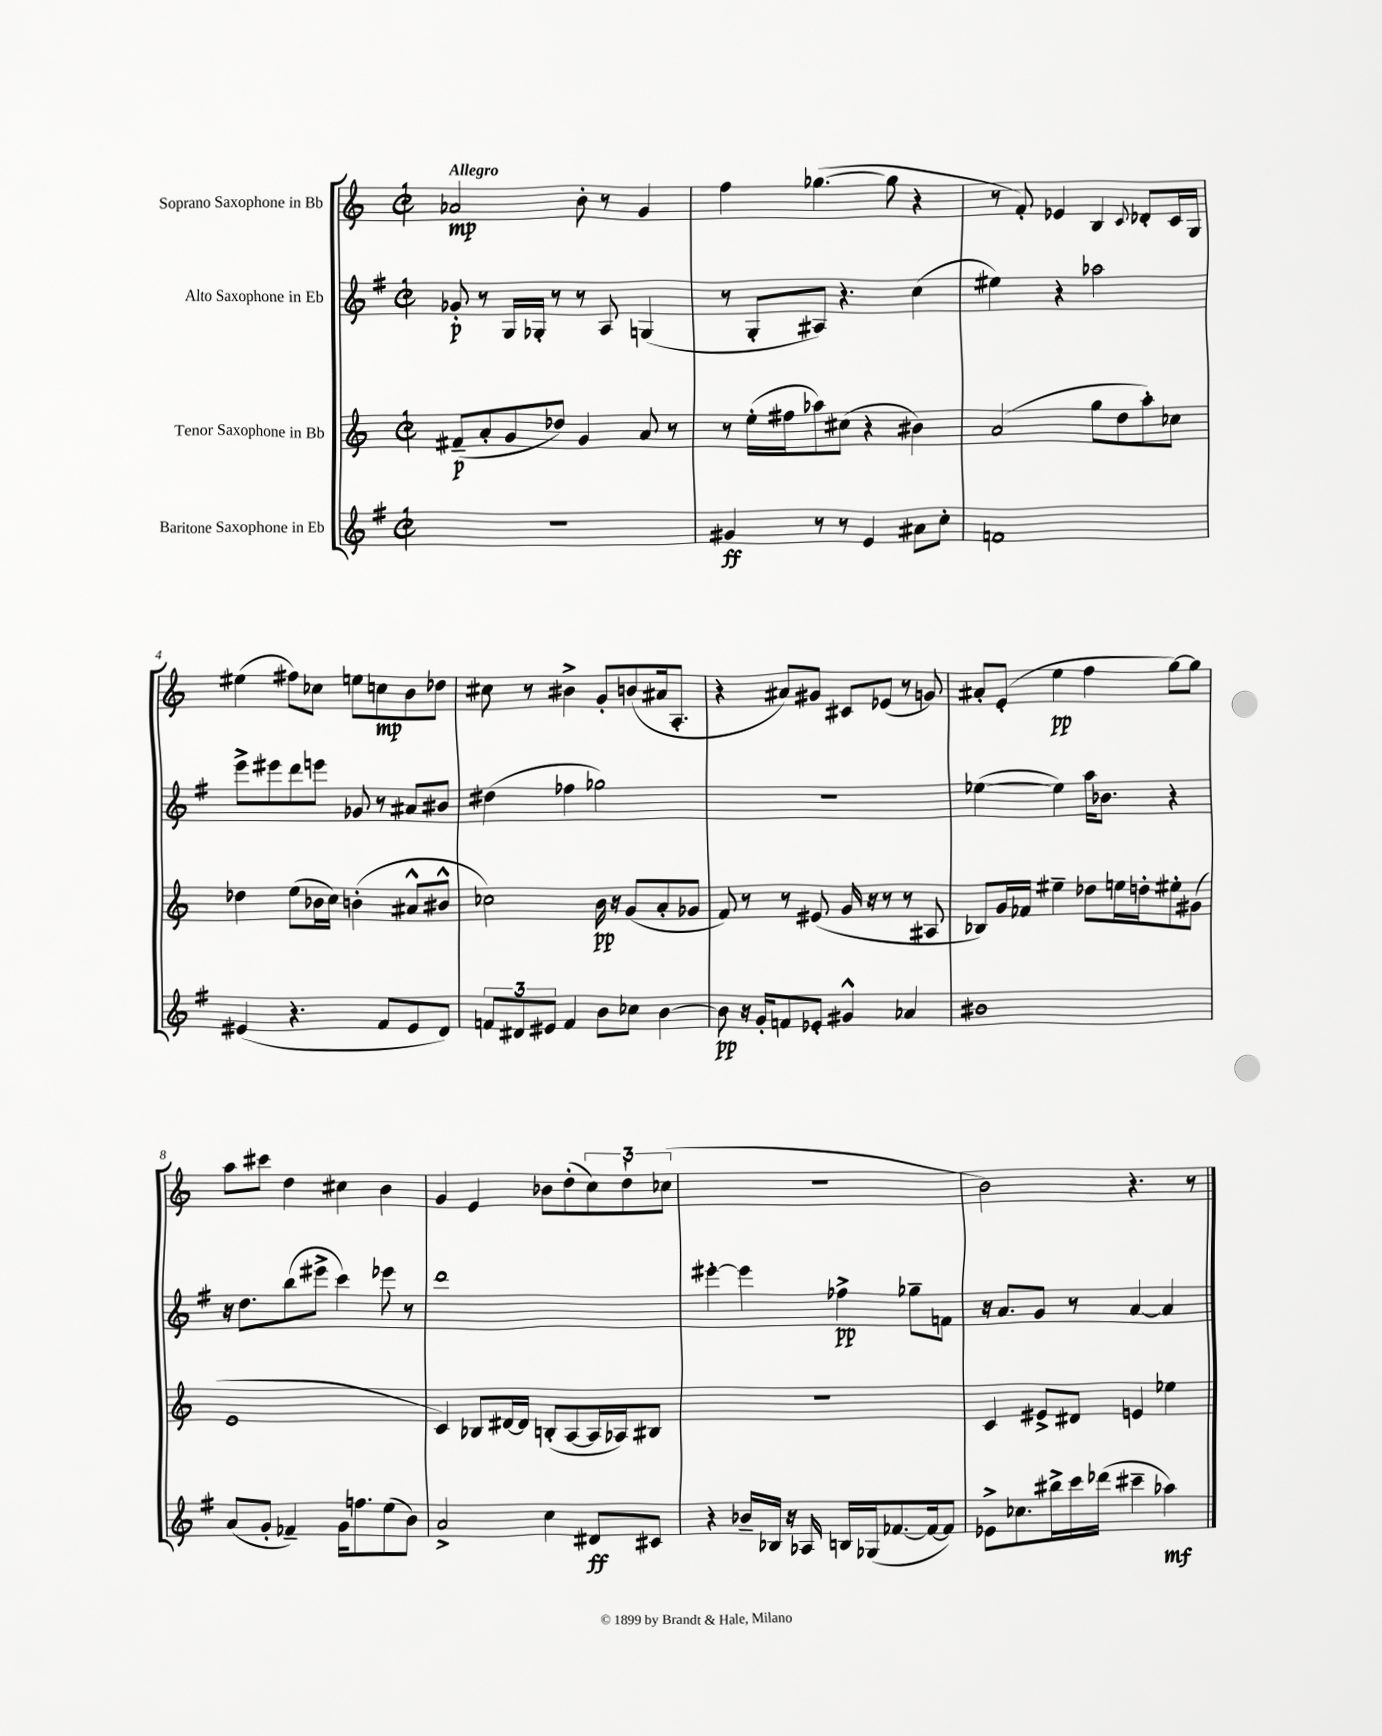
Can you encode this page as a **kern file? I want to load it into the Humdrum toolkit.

**kern	**kern	**kern	**kern
*staff4	*staff3	*staff2	*staff1
*clefG2	*clefG2	*clefG2	*clefG2
*k[f#]	*k[]	*k[f#]	*k[]
*M2/2	*M2/2	*M2/2	*M2/2
*met(c|)	*met(c|)	*met(c|)	*met(c|)
1r	(8f#~	8g-'	2a-
.	8a'	8r	.
.	8g	16G	.
.	.	16G-'	.
.	8dd-)	8r	.
.	4g	8r	8b'
.	.	8A	8r
.	8a	(4G	4g
.	8r	.	.
=	=	=	=
4g#	8r	8r	4ff
.	(16ee'	8G'	.
.	16ff#	.	.
8r	8aa-)	8A#)	([4.gg-
8r	(8cc#	4.r	.
4e	4r	.	.
.	.	.	8gg-]
8a#	4b#)	(4cc	4r
8cc'	.	.	.
=	=	=	=
1f	(2a	4ee#)	8r
.	.	.	8f')
.	.	4r	4e-
.	8gg	2aa-	4B
.	8dd	.	.
.	.	.	8qqc
.	8aa')	.	8d-'
.	8cc-	.	16c
.	.	.	16G
=	=	=	=
(4e#	4dd-	8eee^	(4ee#
.	.	8eee#	.
4.r	(8ee	8ddd	8ff#)
.	16b-	8eee	8cc-
.	16cc)	.	.
.	(4b'	8g-	8ee
8f#	.	8r	8cc
8e#	8a#^^	8a#	8b
8d)	8b#^^	8b#	8dd-
=	=	=	=
12f	2cc-)	(4dd#	8cc#
12d#	.	.	.
.	.	.	8r
12e#	.	.	.
4f	.	4ff-	4b#^
8b	16b	2gg-)	8g'
.	16r	.	.
8cc-	(8g	.	(8b
[4b	8a'	.	16a#
.	.	.	8.A'
.	8g-	.	.
=	=	=	=
8b]	8f)	1r	4r
16r	8r	.	.
16g'	.	.	.
8f	8r	.	8a#)
8e-'	(8e#	.	8g#
4g#^^	16g	.	8c#
.	16r	.	.
.	8r	.	(8e-
4a-	8r	.	8r
.	8A#	.	8g)
=	=	=	=
1b#	8B-)	([4ee-	8a#'
.	16g	.	(8e'
.	16f-	.	.
.	4ee#~	4ee-])	4ee
.	8dd-	16aa	4ff
.	.	8.b-	.
.	16ee	.	.
.	16dd'	.	.
.	8ee#'	4r	[8gg)
.	(8g#	.	8gg]
=	=	=	=
(8a	1e	16r	8aa
.	.	8.dd	.
8g'	.	.	8ccc#
4f-~)	.	(8bb	4dd
.	.	8eee#^	.
16g	.	4ccc)	4cc#
8.ff	.	.	.
(8ee	.	8eee-	4b
8b)	.	8r	.
=	=	=	=
2a^	4c)	1ddd	4g
.	8B-	.	4e
.	[16d#	.	.
.	16d#]	.	.
4cc	(8B'	.	8b-
.	[8A	.	(8dd'
8d#	16A]	.	12cc)
.	16A-)	.	.
.	.	.	12dd`
8c#	8B#	.	.
.	.	.	(12cc-
=	=	=	=
4r	1r	[4eee#'	1r
16b-~	.	4eee#]	.
16B-	.	.	.
16r	.	.	.
16A-	.	.	.
16B	.	4ff-^	.
(16G-	.	.	.
[8.f-	.	.	.
.	.	8gg-~	.
16f-_	.	.	.
8f-])	.	8f	.
=	=	=	=
8e-^	4c	16r	2b)
.	.	8.a	.
8.cc-	.	.	.
.	8e#^	8g	.
16bb#^	.	.	.
16ccc	8d#	8r	.
(16ddd-	.	.	.
4ccc#~	4e	[4a	4.r
4aa-)	4ee-	4a]	.
.	.	.	8r
==	==	==	==
*-	*-	*-	*-
